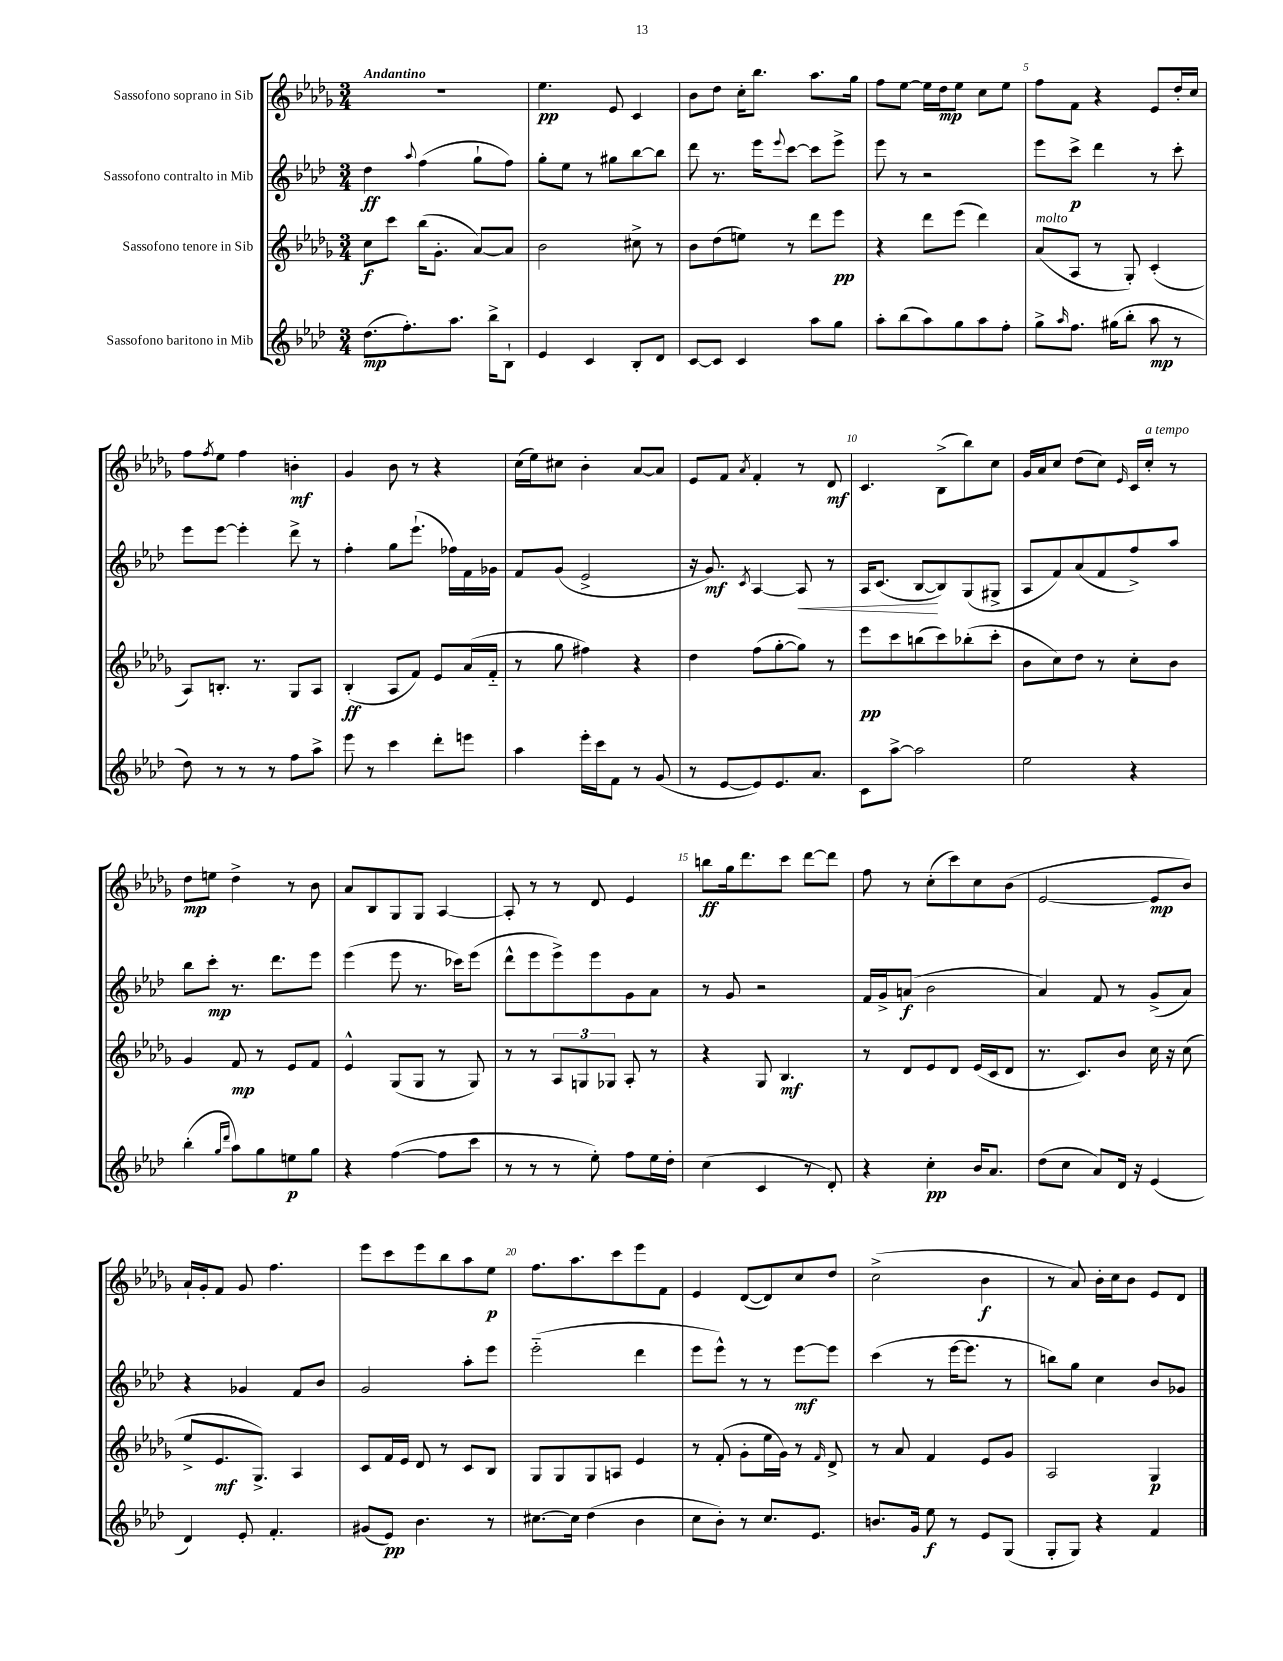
<<
\new StaffGroup <<
\new Staff = "s0" \with { instrumentName = "Sassofono soprano in Sib" } {
    \clef treble \key des \major \numericTimeSignature \time 3/4 \tempo "Andantino"
    R2. |
    ees''4.\pp ees'8 c'4 |
    bes'8 des''8 c''16-. bes''8. aes''8. ges''16 |
    f''8 ees''8~ ees''16 des''16\mp ees''8 c''8 ees''8 |
    f''8 f'8 r4 ees'8 des''16-. c''16 |
    f''8 \acciaccatura { f''8 } ees''8 f''4 b'4-.\mf |
    ges'4 bes'8 r8 r4 |
    c''16( ees''16) cis''8 bes'4-. aes'8~ aes'8 |
    ees'8 f'8 \acciaccatura { aes'8 } f'4-. r8 des'8\mf |
    c'4. bes8->( bes''8) c''8 |
    ges'16 aes'16 c''8 des''8( c''8) \grace { ees'16 } c'16 c''16-.^\markup { \italic "a tempo" } r8 |
    des''8\mp e''8 des''4-> r8 bes'8 |
    aes'8 bes8 ges8 ges8 aes4~ |
    aes8-. r8 r8 des'8 ees'4 |
    b''8\ff ges''16 des'''8. c'''8 des'''8~ des'''8 |
    f''8 r8 c''8-.( c'''8) c''8 bes'8( |
    ees'2~ ees'8\mp bes'8) |
    aes'16-! ges'16-. f'8 ges'8 f''4. |
    ees'''8 c'''8 ees'''8 bes''8 aes''8 ees''8\p |
    f''8. aes''8. c'''8 ees'''8 f'8 |
    ees'4 des'8~( des'8) c''8 des''8 |
    c''2->( bes'4\f |
    r8 aes'8) bes'16-. c''16 bes'8 ees'8 des'8 \bar "|." |
}
\new Staff = "s1" \with { instrumentName = "Sassofono contralto in Mib" } {
    \clef treble \key aes \major \numericTimeSignature \time 3/4
    des''4\ff \appoggiatura { aes''8 } f''4( g''8-! f''8) |
    g''8-. ees''8 r8 gis''8 bes''8~ bes''8 |
    des'''8 r8. ees'''16 \appoggiatura { ees'''8 } c'''8~ c'''8 ees'''8-> |
    ees'''8 r8 r2 |
    ees'''8 c'''8->\p des'''4 r8 c'''8-. |
    ees'''8 ees'''8~ ees'''4-. des'''8-> r8 |
    f''4-. g''8 ees'''8.-!( fes''16) f'16 ges'16 |
    f'8 g'8( ees'2-> |
    r16 g'8.\mf) \acciaccatura { c'8 } aes4~ aes8\< r8 |
    aes16 c'8.( bes8~\! bes8) g8( gis8-> |
    aes8 f'8) aes'8( f'8 f''8->) aes''8 |
    bes''8 c'''8-.\mp r8. des'''8. ees'''8 |
    ees'''4( ees'''8 r8. ces'''16) ees'''8( |
    des'''8-^ ees'''8 ees'''8->) ees'''8 g'8 aes'8 |
    r8 g'8 r2 |
    f'16 g'16-> a'8\f( bes'2 |
    aes'4) f'8 r8 g'8->( aes'8) |
    r4 ges'4 f'8 bes'8 |
    g'2 aes''8-. ees'''8 |
    ees'''2-_( des'''4 |
    ees'''8 ees'''8-^) r8 r8 ees'''8~\mf ees'''8 |
    c'''4( r8 ees'''16~ ees'''8. r8 |
    b''8) g''8 c''4 bes'8 ges'8 \bar "|." |
}
\new Staff = "s2" \with { instrumentName = "Sassofono tenore in Sib" } {
    \clef treble \key des \major \numericTimeSignature \time 3/4
    c''8\f c'''8 bes''16( ges'8.-. aes'8~) aes'8 |
    bes'2 cis''8-> r8 |
    bes'8 des''8( e''8) r8 des'''8 ees'''8\pp |
    r4 des'''8 ees'''8( des'''4) |
    aes'8^\markup { \italic "molto" }( aes8 r8 ges8-.) c'4-.( |
    aes8) b8.-. r8. ges8 aes8 |
    bes4-.\ff( aes8 f'8) ees'8 aes'16( f'16-_ |
    r8 ges''8 fis''4) r4 |
    des''4 f''8( ges''8~-. ges''8) r8 |
    ees'''8\pp c'''8 b''8( c'''8) bes''8-.( c'''8-. |
    bes'8 c''8) des''8 r8 c''8-. bes'8 |
    ges'4 f'8\mp r8 ees'8 f'8 |
    ees'4-^ ges8( ges8 r8 ges8) |
    r8 r8 \tuplet 3/2 { aes8 g8 ges8 } aes8-. r8 |
    r4 ges8 bes4.\mf |
    r8 des'8 ees'8 des'8 ees'16( c'16 des'8 |
    r8. c'8.) bes'8 c''16 r16 c''8( |
    ees''8-> ees'8.\mf ges8.->) aes4 |
    c'8 f'16 ees'16 des'8 r8 c'8 bes8 |
    ges8 ges8 ges8 a8 ees'4 |
    r8 f'8-.( ges'8-. ees''16 ges'16) r8 \grace { f'16 } des'8-> |
    r8 aes'8 f'4 ees'8 ges'8 |
    aes2 ges4\p \bar "|." |
}
\new Staff = "s3" \with { instrumentName = "Sassofono baritono in Mib" } {
    \clef treble \key aes \major \numericTimeSignature \time 3/4
    des''8.\mp( f''8.-.) aes''8. bes''16-> bes8-! |
    ees'4 c'4 bes8-. des'8 |
    c'8~ c'8 c'4 aes''8 g''8 |
    aes''8-. bes''8( aes''8) g''8 aes''8 f''8-. |
    g''8-> \grace { aes''16 } f''8. gis''16( bes''8-. aes''8\mp r8 |
    des''8) r8 r8 r8 f''8 aes''8-> |
    ees'''8 r8 c'''4 des'''8-. e'''8 |
    aes''4 ees'''16-. c'''16 f'8 r8 g'8( |
    r8 ees'8~ ees'8) ees'8. aes'8. |
    c'8 aes''8~-> aes''2 |
    ees''2 r4 |
    bes''4-.( \grace { g''16 des'''16 } aes''8) g''8 e''8\p g''8 |
    r4 f''4~( f''8 c'''8 |
    r8 r8 r8 ees''8-.) f''8 ees''16 des''16-. |
    c''4( c'4 r8 des'8-.) |
    r4 c''4-.\pp bes'16 aes'8. |
    des''8( c''8 aes'8) des'16 r16 ees'4( |
    des'4) ees'8-. f'4.-. |
    gis'8( ees'8\pp) bes'4. r8 |
    cis''8.~ cis''16 des''4( bes'4 |
    c''8 bes'8-.) r8 c''8. ees'8. |
    b'8. g'16 ees''8\f r8 ees'8 g8( |
    g8-. g8) r4 f'4 \bar "|." |
}
>>
>>
\layout { \context { \Score \override BarNumber.break-visibility = ##(#f #t #t) barNumberVisibility = #(every-nth-bar-number-visible 5) } }
